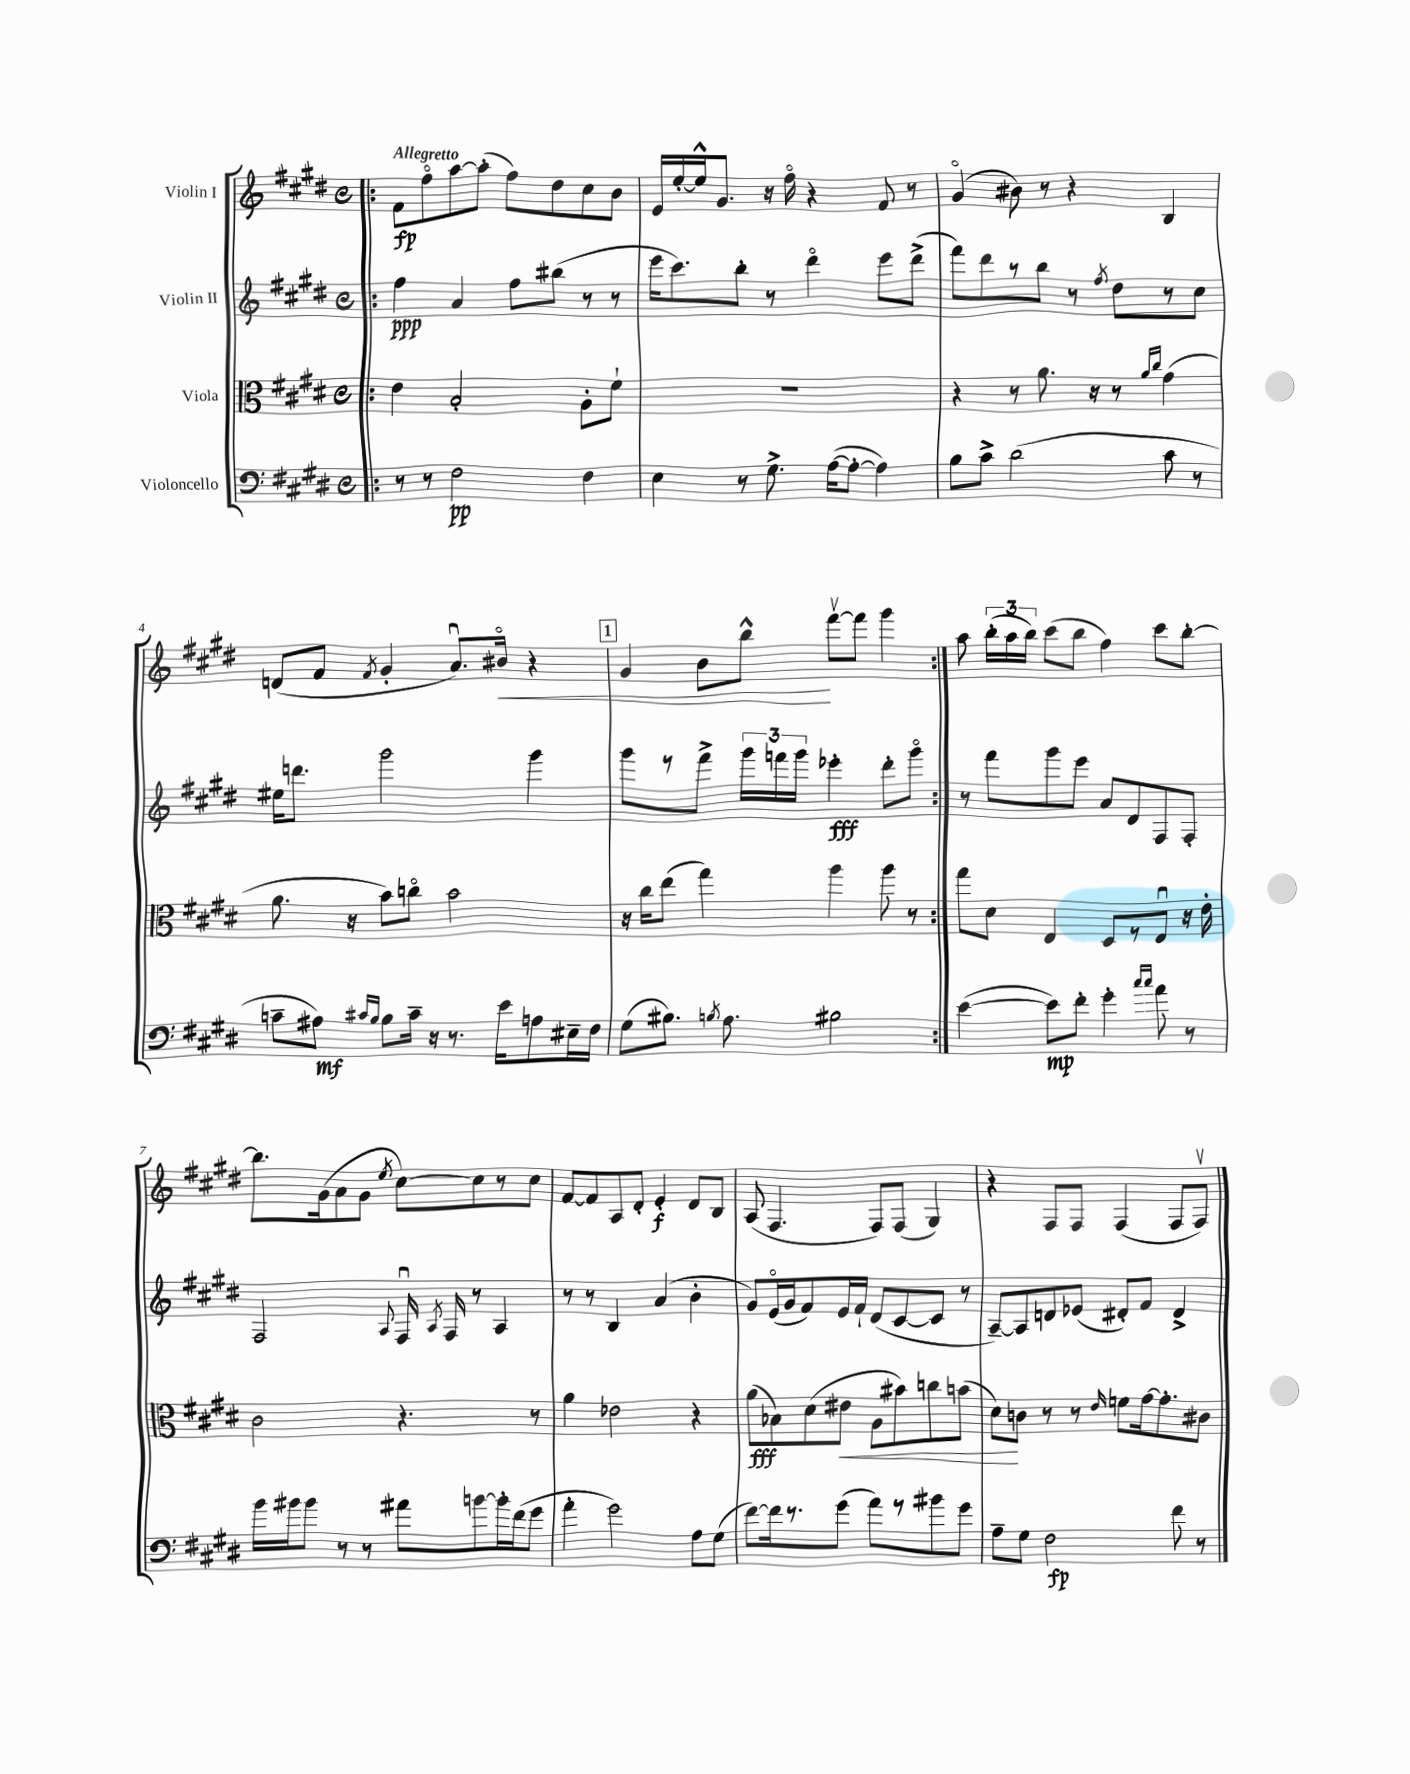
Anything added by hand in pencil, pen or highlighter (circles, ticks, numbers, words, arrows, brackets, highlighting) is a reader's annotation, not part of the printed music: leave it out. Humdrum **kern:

**kern	**dynam	**kern	**dynam	**kern	**dynam	**kern	**dynam
*part4	*part4	*part3	*part3	*part2	*part2	*part1	*part1
*staff4	*staff4	*staff3	*staff3	*staff2	*staff2	*staff1	*staff1
*I"Violoncello	*	*I"Viola	*	*I"Violin II	*	*I"Violin I	*
*clefF4	*	*clefC3	*	*clefG2	*	*clefG2	*
*k[f#c#g#d#]	*	*k[f#c#g#d#]	*	*k[f#c#g#d#]	*	*k[f#c#g#d#]	*
*M4/4	*	*M4/4	*	*M4/4	*	*M4/4	*
*met(c)	*	*met(c)	*	*met(c)	*	*met(c)	*
=1!|:	=1!|:	=1!|:	=1!|:	=1!|:	=1!|:	=1!|:	=1!|:
!	!	!	!	!	!	!LO:TX:a:B:t=Allegretto	!
8r	.	4e\	.	4ff#\	ppp	8f#\L	fp
8r	.	.	.	.	.	8ff#\	.
2F#\	pp	2B'/	.	4a/	.	[8aa\	.
.	.	.	.	.	.	(8aa'\J]	.
.	.	.	.	8ff#\L	.	8ff#\L)	.
.	.	.	.	(8bb#X\J	.	8dd#\	.
4F#\	.	8A'\L	.	8r	.	8cc#\	.
.	.	8f#`\J	.	8r	.	8b\J	.
=2	=2	=2	=2	=2	=2	=2	=2
4E\	.	1r	.	16eee\KL	.	16e/LL	.
.	.	.	.	8.ccc#\)	.	[16ee'/	.
.	.	.	.	.	.	16ee^^/J]	.
.	.	.	.	.	.	8.g#/J	.
8r	.	.	.	8bb'\J	.	.	.
8.G#^\	.	.	.	8r	.	16r	.
.	.	.	.	.	.	16ff#\	.
.	.	.	.	4ddd#\	.	4r	.
([16A\KL	.	.	.	.	.	.	.
8A'\J_	.	.	.	.	.	.	.
4A\])	.	.	.	8eee\L	.	8f#/	.
.	.	.	.	(8ddd#^\J	.	8r	.
=3	=3	=3	=3	=3	=3	=3	=3
8B\L	.	4r	.	8fff#\L)	.	(4g#/	.
8c#^\J	.	.	.	8ddd#\	.	.	.
(2d#\	.	8r	.	8r	.	8b#X\)	.
.	.	8.a\	.	8bb\J	.	8r	.
.	.	.	.	8r	.	4r	.
.	.	16r	.	.	.	.	.
.	.	.	.	8qff#/	.	.	.
.	.	8r	.	8dd#\L	.	.	.
.	.	16qqa/LL	.	.	.	.	.
.	.	16qqcc#/JJ	.	.	.	.	.
8c#\	.	(4g#\	.	8r	.	4B/	.
8r	.	.	.	8cc#\J	.	.	.
!!LO:LB:g=z
=4	=4	=4	=4	=4	=4	=4	=4
8cn~\L	.	8.a\	.	16ee#X\KL	.	(8dn/L	.
.	.	.	.	8.dddn\J	.	.	.
8A#X\J)	mf	.	.	.	.	8f#/J	.
.	.	16r	.	.	.	.	.
16qqc#X/LL	.	.	.	.	.	.	.
16qqB/JJ	.	.	.	.	.	8qf#/	.
8B\L	.	8b\L)	.	2ggg#\	.	4g#'/	.
16c#~\Jk	.	8ccn\J	.	.	.	.	.
16r	.	.	.	.	.	.	.
8.r	.	2b\	.	.	.	8.au/L)	.
!	!	!	!	!	!	!	!LO:HP:b
16e\KL	.	.	.	.	.	16b#X/Jk	<
8An\	.	.	.	4ggg#\	.	4r	.
16E#X~\L	.	.	.	.	.	.	.
16F#\JJ	.	.	.	.	.	.	.
!!LO:REH:place=s1:t=1
=5	=5	=5	=5	=5	=5	=5	=5
(8G#\L	.	16r	.	8ggg#\L	.	4g#/	.
.	.	16cc#\KL	.	.	.	.	.
8.B#X\J)	.	(8ee\J	.	8r	.	.	.
.	.	4gg#\)	.	8fff#^\J	.	8b\L	.
8qBn/	.	.	.	.	.	.	.
8.A\	.	.	.	.	.	.	.
.	.	.	.	24ggg#\LL	.	8bb^^\J	.
.	.	.	.	24fffn\	.	.	.
.	.	.	.	24ggg#\JJ	.	.	.
2B#X\	.	4aa\	.	4eee-X'\	fff	[8fff#v\L	[
.	.	.	.	.	.	8fff#\J]	.
.	.	8aa\	.	8ddd#'\L	.	4ggg#\	.
.	.	8r	.	8ggg#\J	.	.	.
=6:|!	=6:|!	=6:|!	=6:|!	=6:|!	=6:|!	=6:|!	=6:|!
([4e\	.	8gg#\L	.	8r	.	8aa\	.
.	.	8d#\J	.	8fff#\L	.	(24bb'\LL	.
.	.	.	.	.	.	24aa\	.
.	.	.	.	.	.	24bb\JJ)	.
8e\L])	mp	4E/	.	8ggg#\	.	(8ccc#\L	.
8f#'\J	.	.	.	8eee\J	.	8bb\J	.
4g#'\	.	8D#/L	.	8a/L	.	4ff#\)	.
.	.	8r	.	8d#/	.	.	.
16qqcc#/LL	.	.	.	.	.	.	.
16qqcc#/JJ	.	.	.	.	.	.	.
8a\	.	8Eu/J	.	8F#/	.	8ccc#\L	.
8r	.	16r	.	8F#'/J	.	[8bb'\J	.
.	.	16e'\	.	.	.	.	.
!!LO:LB:g=z
=7	=7	=7	=7	=7	=7	=7	=7
16b\LL	.	2c#\	.	2F#/	.	8.bb\L]	.
16b#X\J	.	.	.	.	.	.	.
8b#\J	.	.	.	.	.	.	.
.	.	.	.	.	.	(16g#\k	.
8r	.	.	.	.	.	8a\	.
8r	.	.	.	.	.	8g#\J	.
.	.	.	.	8qqA/	.	8qee/	.
8a#X\L	.	4.r	.	16F#u/	.	[8cc#\L)	.
.	.	.	.	8qA/	.	.	.
.	.	.	.	16F#/	.	.	.
[8bn\	.	.	.	8r	.	8cc#\]	.
16b'\L]	.	.	.	4A/	.	8r	.
(16f#\J	.	.	.	.	.	.	.
8g#\J	.	8r	.	.	.	8cc#\J	.
=8	=8	=8	=8	=8	=8	=8	=8
4a'\	.	4a\	.	8r	.	[8f#/L	.
.	.	.	.	8r	.	8f#/]	.
2g#\)	.	2e-X\	.	4B/	.	8A/	.
.	.	.	.	.	.	8d#'/J	.
.	.	.	.	(4a/	.	4e'/	f
8A\L	.	4r	.	4b'\	.	8d#/L	.
(8G#\J	.	.	.	.	.	8B/J	.
=9	=9	=9	=9	=9	=9	=9	=9
[8f#\L)	.	(8a\L	fff	8g#/L)	.	(8A/	.
16f#\k]	.	8B-X\)	.	(16e/L	.	4.F#/	.
8.r	.	.	.	16g#/J	.	.	.
.	.	(8d#\	.	8f#/)	.	.	.
!	!	!	!LO:HP:b	!	!	!	!
(8g#\J	.	8e#X\J	<	16e/L	.	.	.
.	.	.	.	16f#`/JJ	.	.	.
8a\L)	.	8A\L	.	(8d#/L	.	8F#/L)	.
8r	.	8b#X\)	.	[8c#/	.	(8F#/J	.
8b#X\	.	8ccn\	.	8c#/J]	.	4G#/)	.
8g#\J	.	(8bn\J	.	8r	.	.	.
=10	=10	=10	=10	=10	=10	=10	=10
8A~\L	.	8d#\L)	.	[8A~/L)	.	4r	.
8G#\J	.	8cn\J	[	8A/]	.	.	.
2F#\	fp	8r	.	8dn/	.	8F#/L	.
.	.	8r	.	(8e-X/J	.	8F#/J	.
.	.	16qqe/	.	.	.	.	.
.	.	8fn\L	.	8d#X'/L)	.	(4F#/	.
.	.	[16g#\k	.	8f#/J	.	.	.
.	.	8.g#'\]	.	.	.	.	.
8f#\	.	.	.	4d#^/	.	8F#/L	.
8r	.	8c#X\J	.	.	.	8F#v/J)	.
==	==	==	==	==	==	==	==
*-	*-	*-	*-	*-	*-	*-	*-
